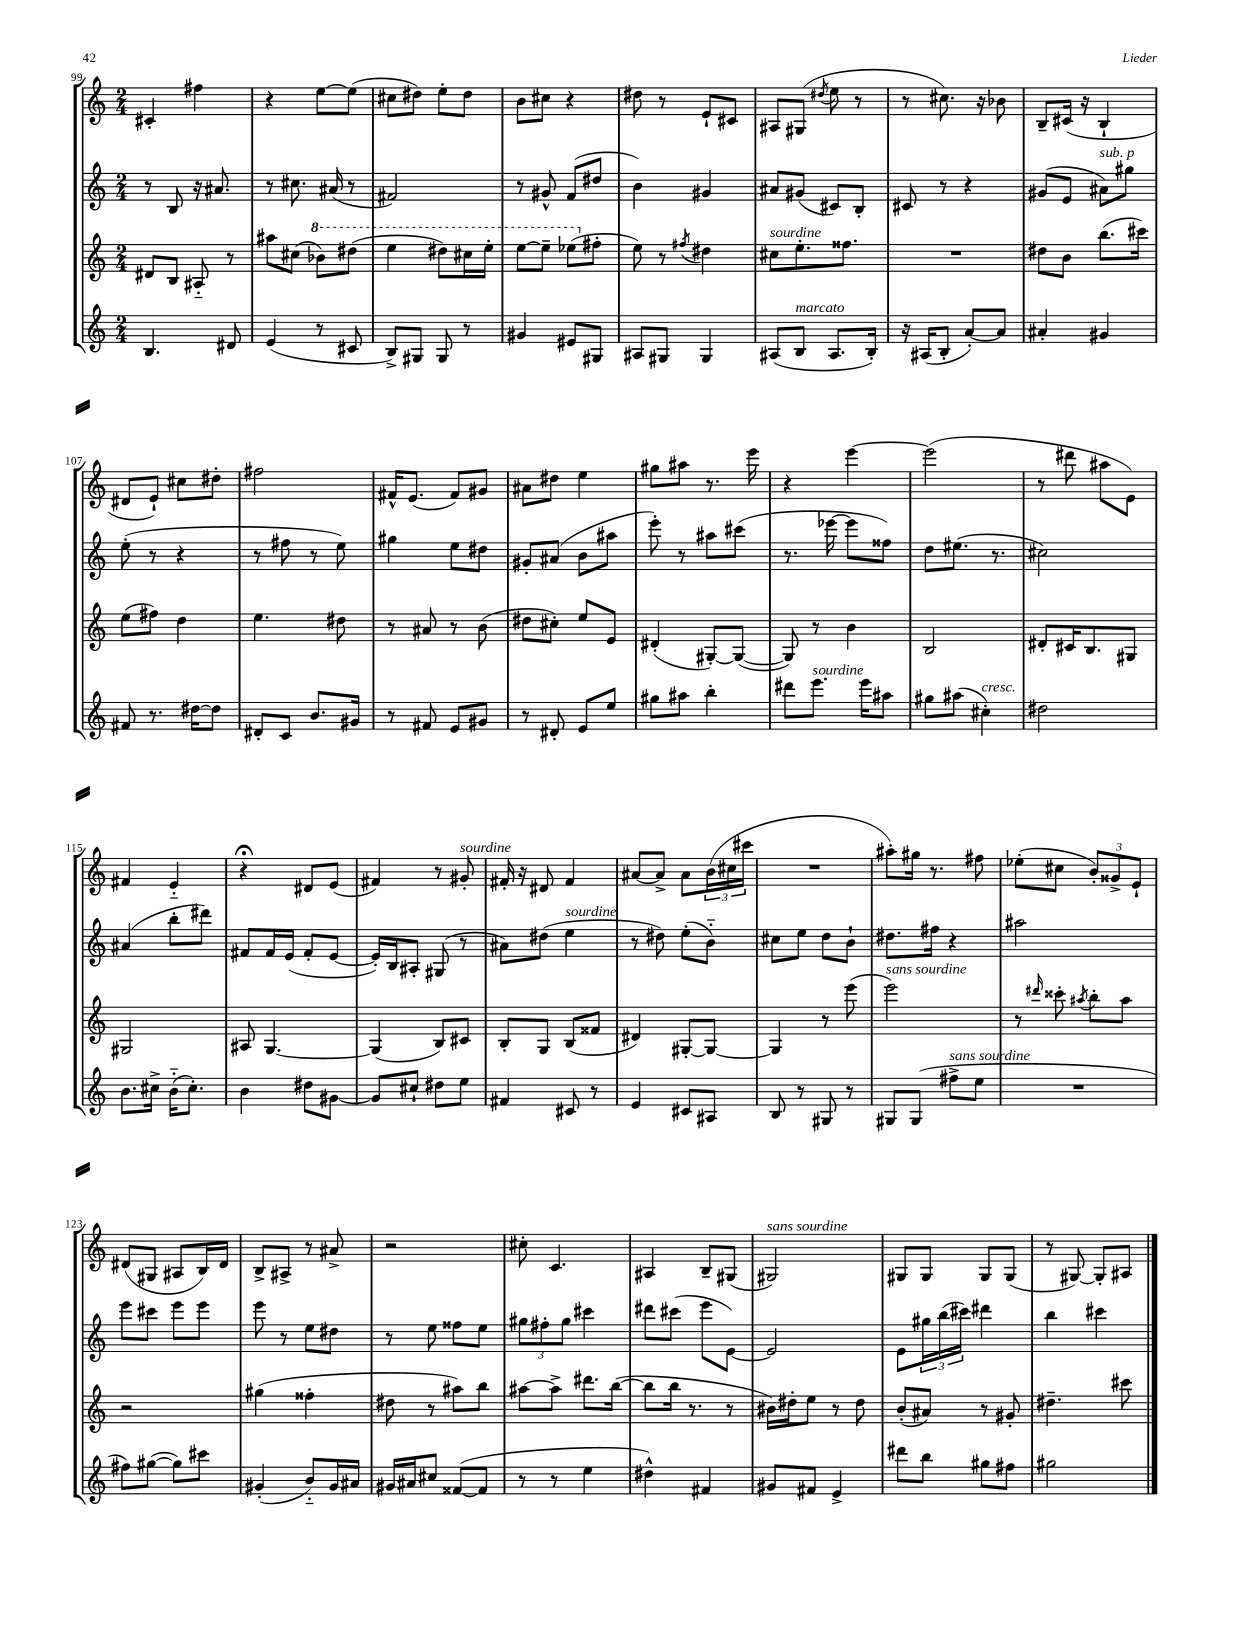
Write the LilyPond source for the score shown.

<<
\new StaffGroup <<
\new Staff = "s0" {
    \clef treble \key c \major \numericTimeSignature \time 2/4
    cis'4-. fis''4 |
    r4 e''8~ e''8( |
    cis''8 dis''8) e''8-. dis''8 |
    b'8 cis''8 r4 |
    dis''8 r8 e'8-! cis'8 |
    ais8 gis8( \acciaccatura { dis''8 } e''8 r8 |
    r8 cis''8.) r16 bes'8 |
    b8-- cis'16( r16 b4-! |
    dis'8 e'8-!) cis''8 dis''8-. |
    fis''2 |
    fis'16-^ e'8.( fis'8) gis'8 |
    ais'8 dis''8 e''4 |
    gis''8 ais''8 r8. e'''16 |
    r4 e'''4~ |
    e'''2( |
    r8 dis'''8 ais''8 e'8) |
    fis'4 e'4-_ |
    r4\fermata dis'8 e'8( |
    fis'4) r8 gis'8-.^\markup { \italic "sourdine" } |
    fis'16-. r16 dis'8 fis'4 |
    ais'8~ ais'8-> ais'8 \tuplet 3/2 { b'16( cis''16 cis'''16 } |
    R2 |
    ais''8-.) gis''16 r8. fis''8 |
    ees''8-.( cis''8 \tuplet 3/2 { b'8-.) gisis'8-> e'8-! } |
    dis'8( gis8 ais8 b16) dis'16 |
    b8-> ais8-> r8 ais'8-> |
    r2 |
    cis''8-. c'4. |
    ais4 b8-- gis8( |
    gis2^\markup { \italic "sans sourdine" }) |
    gis8 gis8 gis8 gis8( |
    r8 gis8~) gis8-. ais8 \bar "|." |
}
\new Staff = "s1" {
    \clef treble \key c \major \numericTimeSignature \time 2/4
    r8 b8 r16 ais'8. |
    r8 cis''8. ais'16( r8 |
    fis'2) |
    r8 gis'8-^ f'8( dis''8 |
    b'4) gis'4 |
    ais'8 gis'8( cis'8) b8-. |
    cis'8 r8 r4 |
    gis'8( e'8 ais'8^\markup { \italic "sub. p" }) gis''8 |
    e''8-.( r8 r4 |
    r8 fis''8 r8 e''8) |
    gis''4 e''8 dis''8 |
    gis'8-. ais'8( b'8 ais''8 |
    e'''8-.) r8 ais''8 cis'''8( |
    r8. ees'''16~ ees'''8 fisis''8) |
    d''8 eis''8.( r8. |
    cis''2) |
    ais'4( b''8-. dis'''8) |
    fis'8 fis'16 e'16( fis'8-. e'8~ |
    e'16-.) b16 ais8-. gis8( r8 |
    ais'8) dis''8( e''4^\markup { \italic "sourdine" } |
    r8 dis''8) e''8-.( b'8-_) |
    cis''8 e''8 d''8 b'8-! |
    dis''8. fis''16 r4 |
    ais''2 |
    e'''8 cis'''8 e'''8 e'''8 |
    e'''8 r8 e''8 dis''8 |
    r8 e''8 fisis''8 e''8 |
    \tuplet 3/2 { gis''8 fis''8-. gis''8 } cis'''4 |
    dis'''8 cis'''8( e'''8 e'8~) |
    e'2 |
    e'8 \tuplet 3/2 { gis''16 b''16( cis'''16) } dis'''4 |
    b''4 cis'''4 \bar "|." |
}
\new Staff = "s2" {
    \clef treble \key c \major \numericTimeSignature \time 2/4
    dis'8 b8 ais8-_ r8 |
    ais''8 cis''8( \ottava #1 bes''8) dis'''8( |
    e'''4 dis'''8) cis'''16 e'''16-. |
    e'''8~ e'''8-- ees'''8( \ottava #0 fis''8-. |
    e''8) r8 \acciaccatura { fis''8 } dis''4 |
    cis''8^\markup { \italic "sourdine" } e''8.-. fisis''8. |
    R2 |
    dis''8 b'8 b''8.( cis'''16) |
    e''8( fis''8) d''4 |
    e''4. dis''8 |
    r8 ais'8 r8 b'8( |
    dis''8 cis''8-.) e''8 e'8 |
    dis'4-.( gis8~-.) gis8~( |
    gis8) r8 b'4 |
    b2 |
    dis'8-. cis'16 b8. gis8 |
    gis2 |
    ais8 g4.~ |
    g4( b8) cis'8 |
    b8-. g8 b8( fisis'8 |
    dis'4) gis8~-. gis8~ |
    gis4 r8 e'''8( |
    e'''2^\markup { \italic "sans sourdine" }) |
    r8 \grace { dis'''16 } cisis'''8-. \acciaccatura { ais''8 } b''8-. ais''8 |
    r2 |
    gis''4( fisis''4-. |
    dis''8 r8 ais''8) b''8 |
    ais''8~ ais''8-> dis'''8. b''16~( |
    b''8 b''16 r8. r8 |
    bis'16) dis''16-. e''8 r8 dis''8 |
    b'8-.( ais'8) r8 gis'8-. |
    dis''4.-- cis'''8 \bar "|." |
}
\new Staff = "s3" {
    \clef treble \key c \major \numericTimeSignature \time 2/4
    b4. dis'8 |
    e'4( r8 cis'8 |
    b8->) gis8 gis8 r8 |
    gis'4 eis'8 gis8 |
    ais8 gis8 gis4 |
    ais8( b8^\markup { \italic "marcato" } ais8. b16-.) |
    r16 ais16( b8-. a'8~-.) a'8 |
    ais'4-. gis'4 |
    fis'8 r8. dis''16~ dis''8 |
    dis'8-. c'8 b'8. gis'16 |
    r8 fis'8 e'8 gis'8 |
    r8 dis'8-. e'8 e''8 |
    gis''8 ais''8 b''4-. |
    dis'''8 e'''8.^\markup { \italic "sourdine" } e'''16 ais''8 |
    gis''8 ais''8( cis''4-.^\markup { \italic "cresc." }) |
    dis''2 |
    b'8. cis''16-> b'16-_( cis''8.-.) |
    b'4 dis''8 gis'8~ |
    gis'8 cis''8-! dis''8 e''8 |
    fis'4 cis'8 r8 |
    e'4 cis'8 ais8 |
    b8 r8 gis8 r8 |
    gis8 gis8( fis''8->^\markup { \italic "sans sourdine" } e''8 |
    R2 |
    fis''8) gis''8~( gis''8) cis'''8 |
    gis'4-.( b'8-_) gis'16 ais'16 |
    gis'16 ais'16 cis''8 fisis'8~( fisis'8 |
    r8 r8 e''4 |
    dis''4-^) fis'4 |
    gis'8 fis'8 e'4-> |
    dis'''8 b''8 gis''8 fis''8 |
    gis''2 \bar "|." |
}
>>
>>
\layout { \context { \Score currentBarNumber = #99 } }
